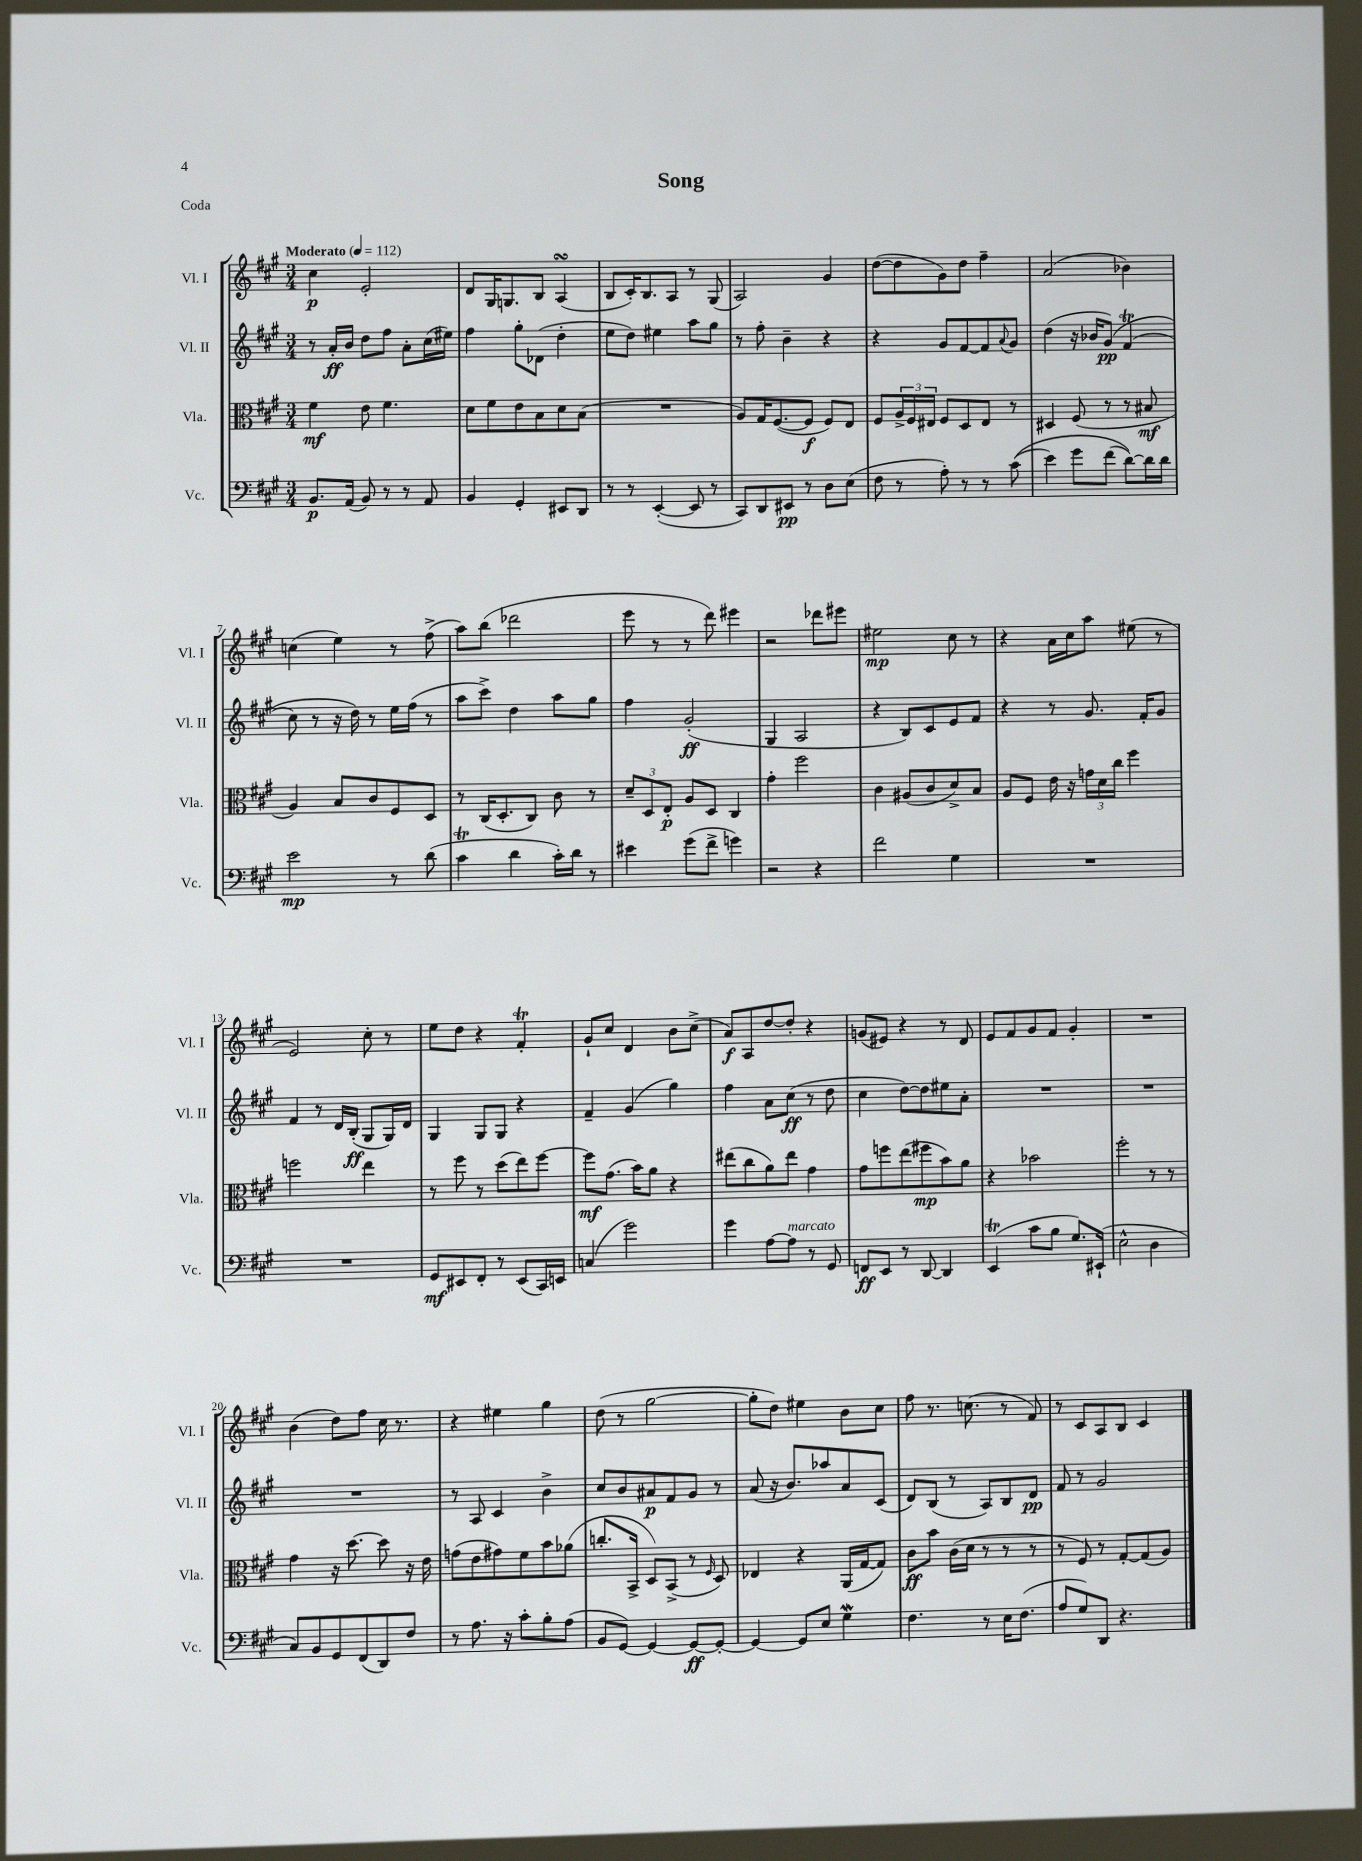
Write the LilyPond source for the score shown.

\header { title = "Song" piece = "Coda" }
<<
\new StaffGroup <<
\new Staff = "s0" \with { instrumentName = "Vl. I" shortInstrumentName = "Vl. I" } {
    \clef treble \key a \major \numericTimeSignature \time 3/4 \tempo "Moderato" 4 = 112
    cis''4\p e'2-. |
    d'8 gis16 g8. b8 a4\turn( |
    b8 cis'16-.) b8. a8 r8 gis8( |
    a2) gis'4 |
    d''8~( d''8 gis'8) d''8 fis''4-- |
    a'2( bes'4) |
    c''4( e''4) r8 fis''8->( |
    a''8) b''8( des'''2 |
    e'''8 r8 r8 d'''8) eis'''4 |
    r2 des'''8 eis'''8 |
    eis''2\mp cis''8 r8 |
    r4 a'16 cis''16 a''8 eis''8( r8 |
    e'2) cis''8-. r8 |
    e''8 d''8 r4 fis'4-.\trill |
    gis'8-! cis''8 d'4 b'8 cis''8->( |
    a'8\f) a8 d''8~ d''8-. r4 |
    g'8( eis'8) r4 r8 d'8 |
    e'8 fis'8 gis'8 fis'8 gis'4-. |
    R2. |
    b'4( d''8) fis''8 cis''16 r8. |
    r4 eis''4 gis''4 |
    d''8( r8 gis''2~ |
    gis''8-. d''8) eis''4 b'8 cis''8 |
    fis''8 r8. c''8.( r8 fis'8) |
    r8 cis'8 a8 b8 cis'4 \bar "|." |
}
\new Staff = "s1" \with { instrumentName = "Vl. II" shortInstrumentName = "Vl. II" } {
    \clef treble \key a \major \numericTimeSignature \time 3/4
    r8 a'16-.\ff b'16 d''8 fis''8 a'8-. cis''16( eis''16) |
    fis''4 gis''8-. des'8( d''4-. |
    e''8 d''8) eis''4 a''8 gis''8 |
    r8 fis''8-. b'4-- r4 |
    r4 gis'8 fis'8~ fis'8 \appoggiatura { a'8 } gis'8 |
    d''4( r16 bes'16 gis'8\pp)\( fis'4\trill( |
    cis''8) r8 r16 d''16\) r8 e''16 fis''16( r8 |
    a''8 cis'''8->) d''4 a''8 gis''8 |
    fis''4 gis'2-.\ff( |
    gis4 a2 |
    r4 b8) cis'8 e'8 fis'8 |
    r4 r8 gis'8. fis'16-. gis'8 |
    fis'4 r8 d'16 b16-.\ff( gis8 gis16) d'16 |
    gis4 gis8 gis8 r4 |
    fis'4-- gis'4( gis''4) |
    fis''4 a'8 cis''8\ff( r8 d''8 |
    cis''4 d''8~) d''8 eis''8 a'8-. |
    R2. |
    R2. |
    R2. |
    r8 a8 cis'4 b'4-> |
    cis''8 b'8 ais'8\p fis'8 gis'8 r8 |
    a'8( r16 b'8.) aes''8 a'8 cis'8( |
    d'8) b8( r8 a8) b8 d'8\pp |
    fis'8 r8 gis'2 \bar "|." |
}
\new Staff = "s2" \with { instrumentName = "Vla." shortInstrumentName = "Vla." } {
    \clef alto \key a \major \numericTimeSignature \time 3/4
    fis'4\mf e'8 fis'4. |
    d'8 fis'8 e'8 b8 d'8 b8( |
    R2. |
    a8) gis16 fis8.~( fis8\f fis8) e8 |
    fis8 \tuplet 3/2 { a16-> fis16 eis16 } fis8 d8 eis8 r8 |
    dis4 fis8( r8 r8 bis8\mf |
    a4) b8 cis'8 fis8 d8 |
    r8 cis16( d8.-. cis8) cis'8 r8 |
    \tuplet 3/2 { d'8-- d8 e8-.\p } a8 d8 cis4 |
    gis'4-. fis''2 |
    cis'4 ais8( cis'8 d'8->) b8 |
    a8 fis8 e'16 r16 \tuplet 3/2 { g'16 d'16 cis''16 } fis''4 |
    f''2 e''4 |
    r8 fis''8 r8 d''8( e''8) fis''8~ |
    fis''8\mf gis'8.( b'16) a'8 r4 |
    eis''8( cis''8 a'8) eis''8 gis'4 |
    gis'8 f''8 e''8( fis''8\mp b'8) a'8 |
    r4 bes'2 |
    fis''2-. r8 r8 |
    gis'4 r16 d''8.~ d''8 r16 e'16 |
    g'8( e'8 gis'8) fis'8 b'8 aes'8( |
    c''8.-. b,16-> d8) b,8->( r8 \grace { fis16 } d8) |
    ees4 r4 a,16( gis16~ gis8) |
    cis'8\ff b'8 cis'16( d'16 r8 r8 r8 |
    r8 fis8) r8 gis8~-. gis8( a8) \bar "|." |
}
\new Staff = "s3" \with { instrumentName = "Vc." shortInstrumentName = "Vc." } {
    \clef bass \key a \major \numericTimeSignature \time 3/4
    b,8.\p a,16( b,8) r8 r8 a,8 |
    b,4 gis,4-. eis,8 d,8 |
    r8 r8 e,4~-.( e,8 r8 |
    cis,8) d,8 eis,8\pp r8 d8 e8( |
    fis8 r8 a8-.) r8 r8 cis'8(\( |
    e'4) gis'8 fis'8( d'8~)\) d'16 d'16 |
    e'2\mp r8 d'8( |
    cis'4\trill d'4 cis'16-.) d'16 r8 |
    eis'4 gis'8( fis'8-> g'4) |
    r2 r4 |
    fis'2 gis4 |
    R2. |
    R2. |
    gis,8\mf eis,8 fis,8-. r8 eis,8( cis,16) e,16 |
    c4( gis'2) |
    gis'4 a8~ a8^\markup { \italic "marcato" } r8 gis,8 |
    f,8\ff e,8 r8 d,8~ d,4 |
    e,4\trill( cis'8 b8 gis8.) eis,16-!( |
    e2-^ d4 |
    cis8) b,8 gis,8 fis,8( d,8) fis8 |
    r8 a8. r16 cis'8-. b8-. a8( |
    b,8 gis,8~) gis,4~ gis,8~\ff gis,8~-. |
    gis,4~ gis,8 e8 gis4\mordent |
    fis4. r8 e16 fis8.( |
    a8 gis8) d,8 r4. \bar "|." |
}
>>
>>
